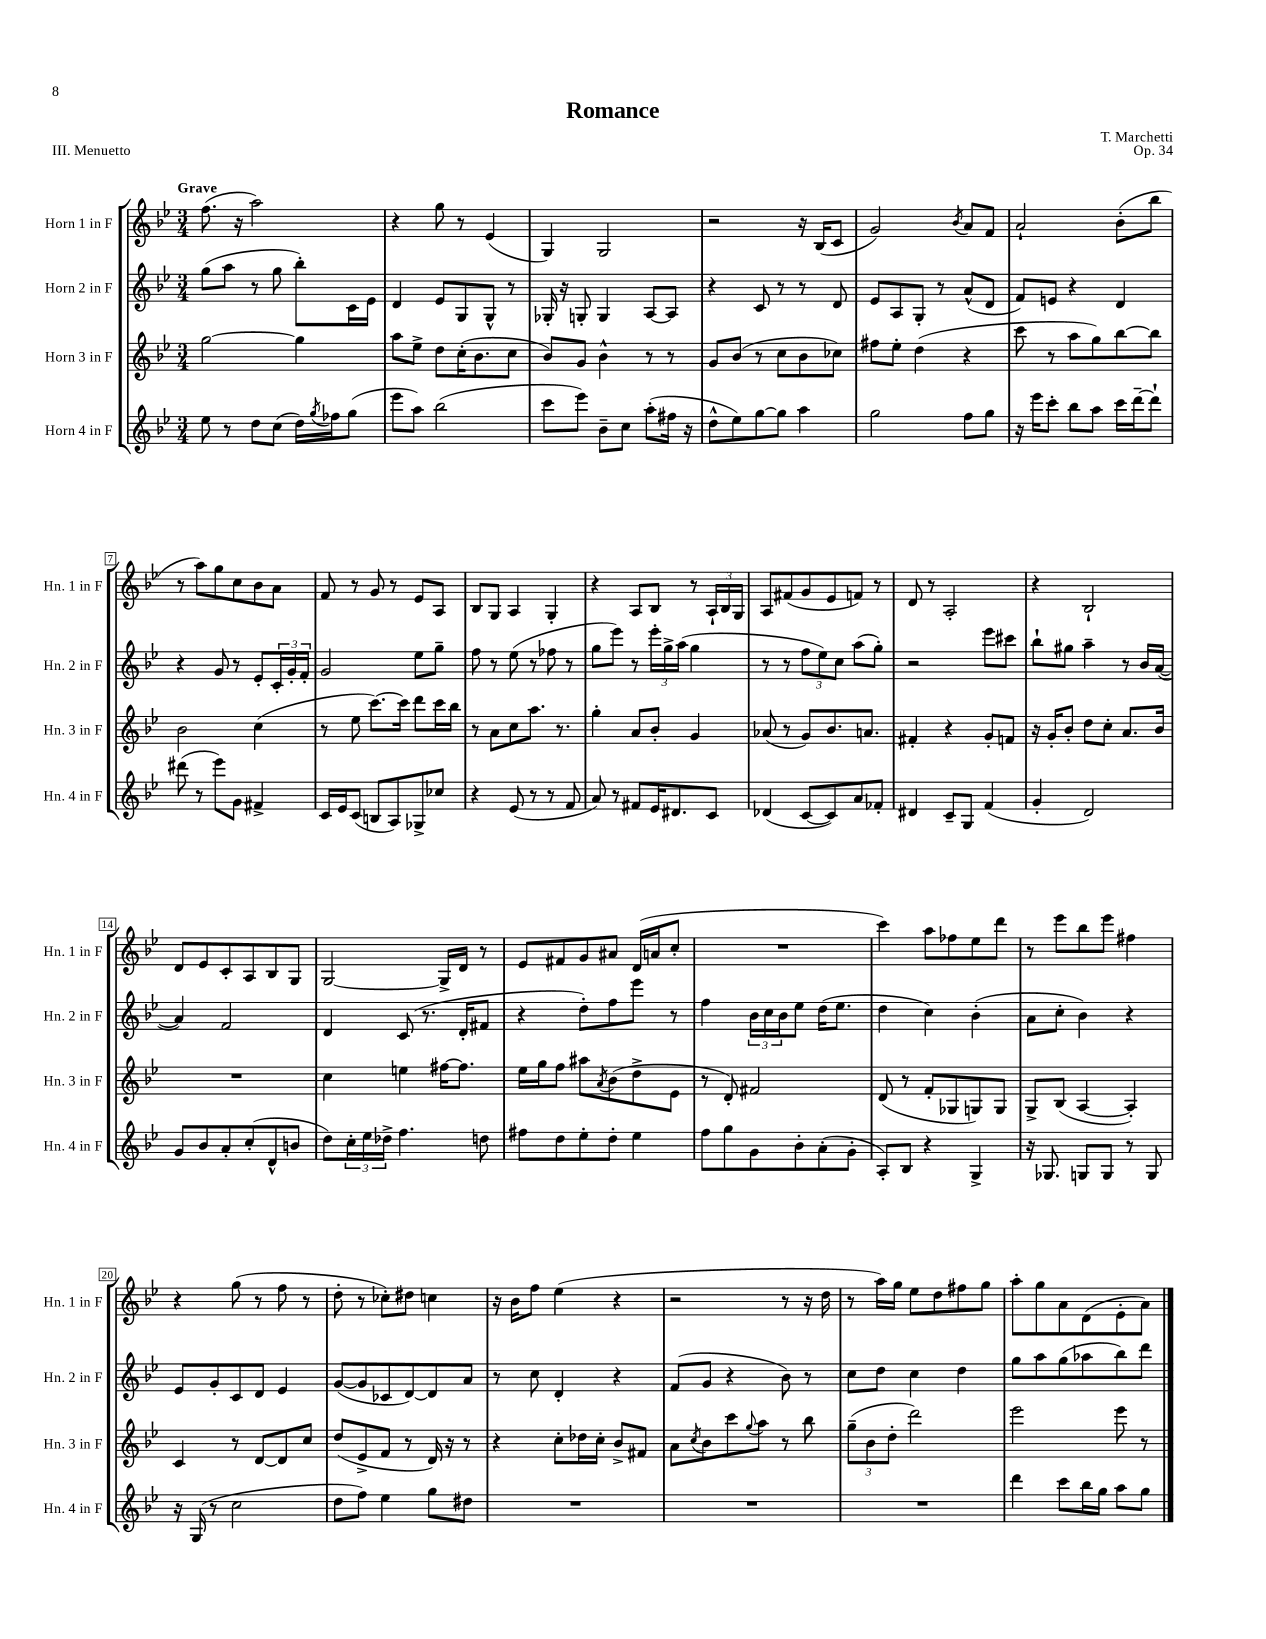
\header { title = "Romance" composer = "T. Marchetti" opus = "Op. 34" piece = "III. Menuetto" }
<<
\new StaffGroup <<
\new Staff = "s0" \with { instrumentName = "Horn 1 in F" shortInstrumentName = "Hn. 1 in F" } {
    \clef treble \key bes \major \numericTimeSignature \time 3/4 \tempo "Grave"
    f''8.( r16 a''2) |
    r4 g''8 r8 ees'4( |
    g4) g2 |
    r2 r16 bes16( c'8 |
    g'2) \acciaccatura { bes'8 } a'8 f'8 |
    a'2-! bes'8-.( bes''8 |
    r8 a''8) g''8 c''8 bes'8 a'8 |
    f'8 r8 g'8 r8 ees'8 a8 |
    bes8 g8 a4 g4-. |
    r4 a8 bes8 r8 \tuplet 3/2 { a16-! bes16 g16 } |
    a8 fis'8( g'8 ees'8 f'8) r8 |
    d'8 r8 a2-. |
    r4 bes2-! |
    d'8 ees'8 c'8-. a8 bes8 g8 |
    g2~ g16-> d'16 r8 |
    ees'8 fis'8 g'8 ais'8 d'16( a'16 c''8-. |
    R2. |
    c'''4) a''8 fes''8 ees''8 d'''8 |
    r8 ees'''8 bes''8 ees'''8 fis''4 |
    r4 g''8( r8 f''8 r8 |
    d''8-. r8 ces''8-.) dis''8 c''4 |
    r16 bes'16 f''8 ees''4( r4 |
    r2 r8 r16 d''16 |
    r8 a''16) g''16 ees''8 d''8 fis''8 g''8 |
    a''8-. g''8 a'8 d'8( ees'8-. a'8) \bar "|." |
}
\new Staff = "s1" \with { instrumentName = "Horn 2 in F" shortInstrumentName = "Hn. 2 in F" } {
    \clef treble \key bes \major \numericTimeSignature \time 3/4
    g''8( a''8 r8 g''8 bes''8-.) c'16 ees'16 |
    d'4 ees'8 g8 g8-^ r8 |
    ges16-. r16 g8-. g4 a8~ a8 |
    r4 c'8 r8 r8 d'8 |
    ees'8 a8 g8-. r8 a'8-^( d'8 |
    f'8) e'8 r4 d'4 |
    r4 g'8 r8 ees'8-. \tuplet 3/2 { c'16-. g'16-. f'16-. } |
    g'2 ees''8 g''8-- |
    f''8 r8 ees''8( r8 fes''8 r8 |
    g''8 ees'''8) r8 \tuplet 3/2 { ees'''16-. g''16-> a''16( } g''4 |
    r8 r8 \tuplet 3/2 { f''8 ees''8) c''8 } a''8( g''8-.) |
    r2 ees'''8 cis'''8 |
    bes''8-! gis''8 a''4-- r8 bes'16 a'16~( |
    a'4) f'2 |
    d'4 c'8( r8. d'16-. fis'8 |
    r4 d''8-.) f''8 ees'''8 r8 |
    f''4 \tuplet 3/2 { bes'16 c''16 bes'16 } ees''8 d''16( ees''8. |
    d''4 c''4) bes'4-.( |
    a'8 c''8-. bes'4) r4 |
    ees'8 g'8-. c'8 d'8 ees'4 |
    g'8~( g'8 ces'8 d'8~) d'8 a'8 |
    r8 c''8 d'4-. r4 |
    f'8( g'8 r4 bes'8) r8 |
    c''8 d''8 c''4 d''4 |
    g''8 a''8 g''8( aes''8 bes''8) d'''8 \bar "|." |
}
\new Staff = "s2" \with { instrumentName = "Horn 3 in F" shortInstrumentName = "Hn. 3 in F" } {
    \clef treble \key bes \major \numericTimeSignature \time 3/4
    g''2~ g''4 |
    a''8 ees''8-> d''8 c''16-.( bes'8. c''8 |
    bes'8) g'8 bes'4-^ r8 r8 |
    g'8 bes'8( r8 c''8 bes'8 ces''8) |
    fis''8 ees''8-. d''4( r4 |
    c'''8 r8 a''8 g''8) bes''8~ bes''8 |
    bes'2 c''4( |
    r8 ees''8 c'''8.~) c'''16 d'''8 c'''16 bes''16 |
    r8 a'8 c''8 a''8. r8. |
    g''4-. a'8 bes'8-. g'4 |
    aes'8( r8 g'8) bes'8. a'8. |
    fis'4-. r4 g'8-. f'8 |
    r16 g'16-. bes'8-. d''8 c''8-. a'8. bes'16 |
    R2. |
    c''4 e''4 fis''16~ fis''8. |
    ees''16 g''16 f''8 ais''8 \acciaccatura { a'8 } bes'8( d''8-> ees'8 |
    r8 d'8-.) fis'2 |
    d'8( r8 f'8-. ges8 g8) g8 |
    g8-> bes8( a4~ a4-.) |
    c'4 r8 d'8~ d'8 c''8 |
    d''8( ees'8-> f'8 r8 d'16) r16 r8 |
    r4 c''8-. des''16 c''16-. bes'8-> fis'8 |
    a'8 \acciaccatura { c''8 } bes'8 c'''8 \appoggiatura { g''8 } a''8 r8 bes''8 |
    \tuplet 3/2 { g''8--( bes'8 d''8-. } d'''2) |
    ees'''2 ees'''8 r8 \bar "|." |
}
\new Staff = "s3" \with { instrumentName = "Horn 4 in F" shortInstrumentName = "Hn. 4 in F" } {
    \clef treble \key bes \major \numericTimeSignature \time 3/4
    ees''8 r8 d''8 c''8( d''16) \acciaccatura { g''8 } fes''16 g''8( |
    ees'''8 a''8) bes''2( |
    c'''8 ees'''8) bes'8-- c''8 a''8-.( fis''16 r16 |
    d''8-^ ees''8) g''8~ g''8 a''4 |
    g''2 f''8 g''8 |
    r16 ees'''16 c'''8-. bes''8 a''8 c'''16 d'''16~-- d'''8-! |
    dis'''8( r8 ees'''8) g'8 fis'4-> |
    c'16 ees'16 c'8( b8 a8) ges8-> ces''8 |
    r4 ees'8( r8 r8 f'8 |
    a'8) r8 fis'8 ees'16 dis'8. c'8 |
    des'4( c'8~ c'8) a'8 fes'8-. |
    dis'4 c'8-- g8 f'4( |
    g'4-. d'2) |
    g'8 bes'8 a'8-. c''8-.( d'8-^ b'8 |
    d''8) \tuplet 3/2 { c''16-. ees''16 des''16-> } f''4. d''8 |
    fis''8 d''8 ees''8-. d''8-. ees''4 |
    f''8 g''8 g'8 bes'8-. a'8-.( g'8-. |
    a8-.) bes8 r4 g4-> |
    r16 ges8. g8 g8 r8 g8 |
    r16 g16( r8 c''2 |
    d''8 f''8) ees''4 g''8 dis''8 |
    R2. |
    R2. |
    R2. |
    d'''4 c'''8 bes''16 g''16 a''8 g''8 \bar "|." |
}
>>
>>
\layout { \context { \Score \override BarNumber.stencil = #(make-stencil-boxer 0.1 0.3 ly:text-interface::print) } }
